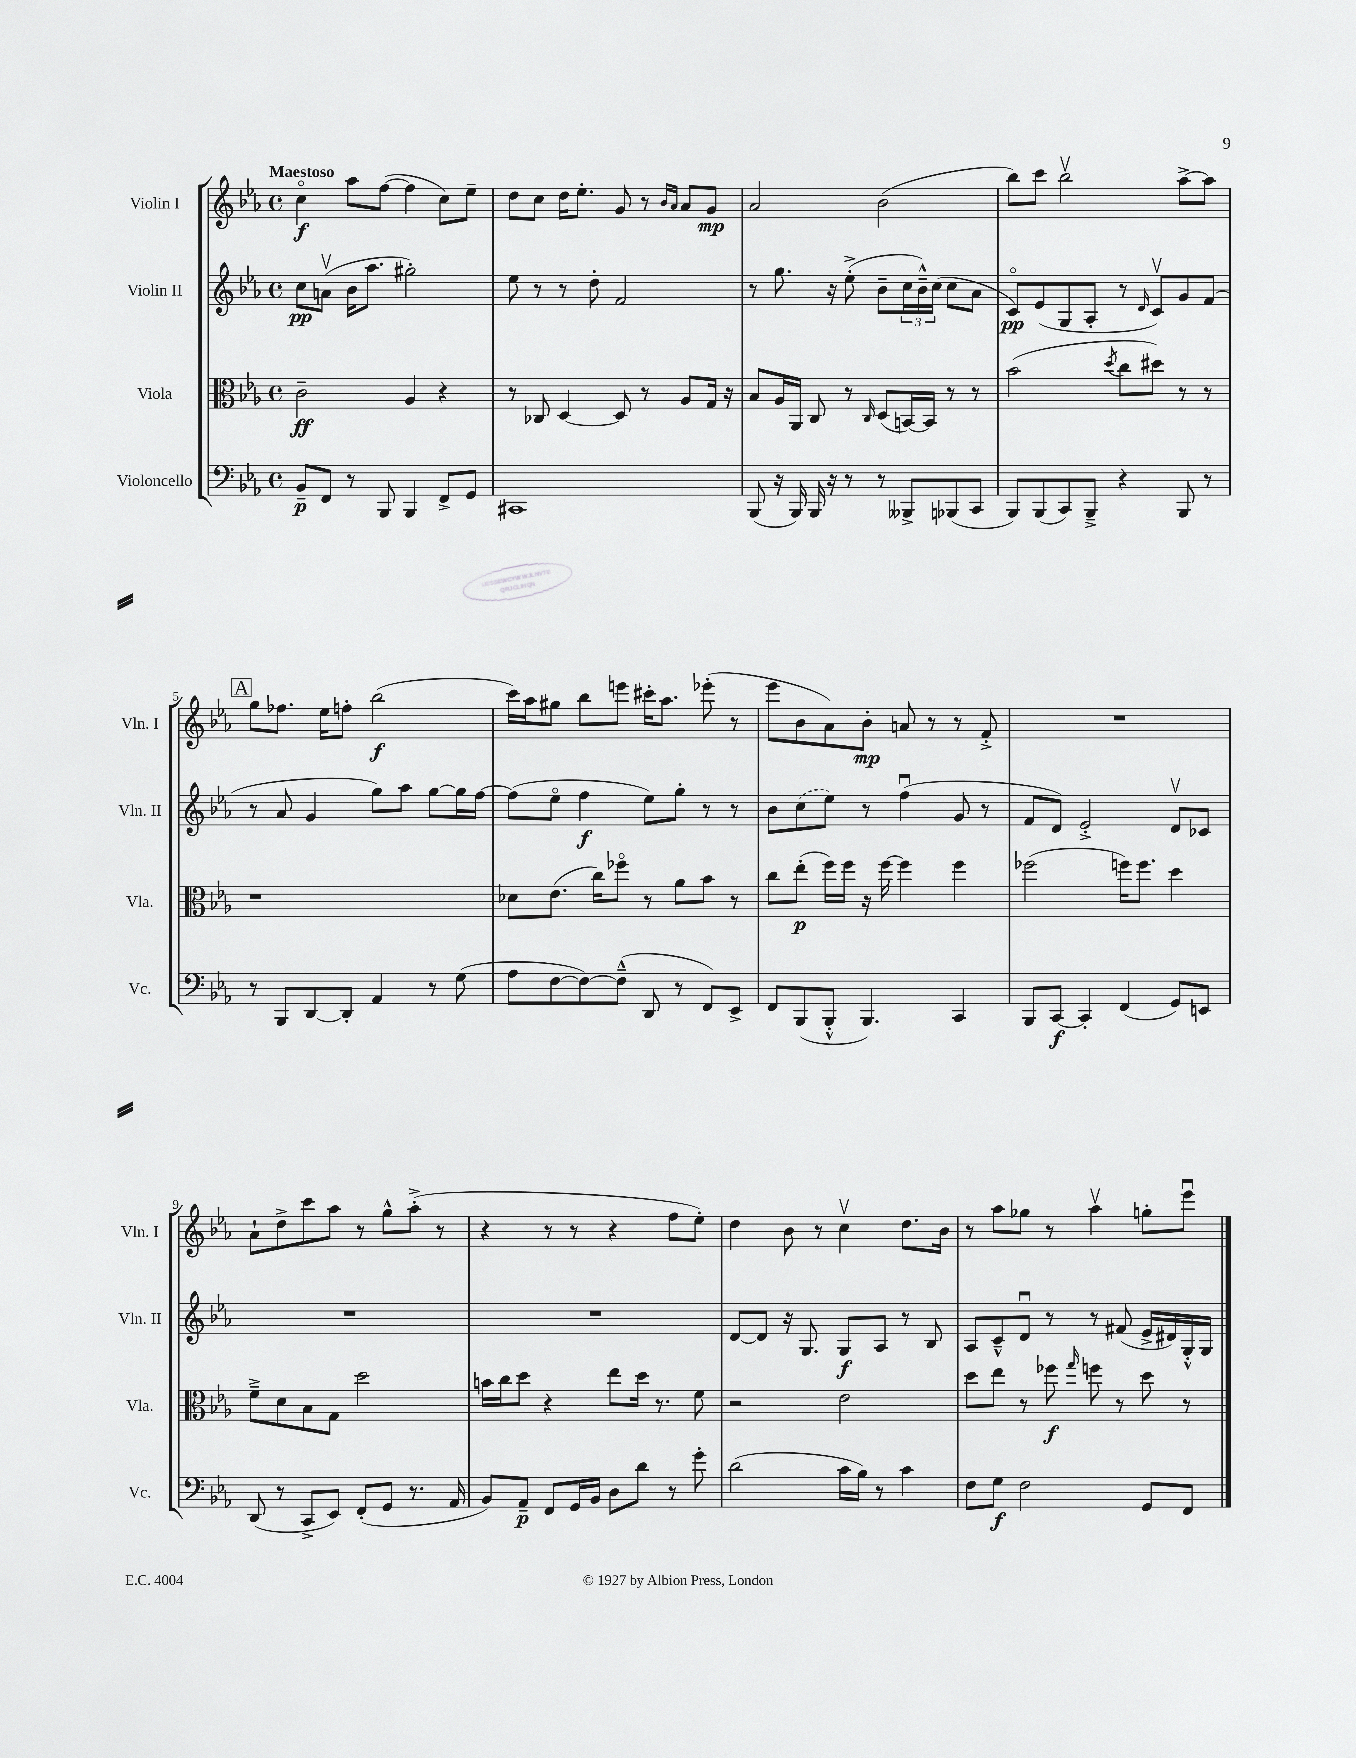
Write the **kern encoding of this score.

**kern	**kern	**kern	**kern
*staff4	*staff3	*staff2	*staff1
*clefF4	*clefC3	*clefG2	*clefG2
*k[b-e-a-]	*k[b-e-a-]	*k[b-e-a-]	*k[b-e-a-]
*M4/4	*M4/4	*M4/4	*M4/4
*met(c)	*met(c)	*met(c)	*met(c)
8BB-~	2c~	8cc	4cco
8FF	.	(8av	.
8r	.	16b-	8aa-
.	.	8.aa-	.
8BBB-	.	.	([8ff
4BBB-	4A-	2gg#')	4ff]
8FF^	4r	.	8cc)
8GG	.	.	8ee-~
=	=	=	=
1CC#	8r	8ee-	8dd
.	8C-	8r	8cc
.	[4D	8r	16dd
.	.	.	8.ee-'
.	.	8dd'	.
.	8D]	2f	8g
.	8r	.	8r
.	.	.	16qqb-
.	.	.	16qqa-
.	8A-	.	8a-
.	16G	.	8g
.	16r	.	.
=	=	=	=
(8BBB-	8B-	8r	2a-
16r	16A-	8.gg	.
16BBB-)	16AA-	.	.
16BBB-	8C	.	.
16r	.	16r	.
8r	8r	(8ee-'^	.
.	16qqC	.	.
8r	(8D	8b-~	(2b-
8BBB--^	[16BB)	24cc	.
.	.	24b-~^^)	.
.	16BB]	.	.
.	.	(24cc	.
(8BBB-	8r	8cc	.
8CC	8r	8a-	.
=	=	=	=
8BBB-)	(2b-	8co)	8bb-)
(8BBB-	.	(8e-	8ccc
8CC)	.	8G	2bb-v
8BBB-~^	.	8A-'	.
.	8qdd	.	.
4r	8cc	8r	.
.	.	16qqd	.
.	8dd#)	8cv)	.
8BBB-	8r	8g	[8aa-^
8r	8r	(8f	8aa-]
=	=	=	=
8r	1r	8r	8gg
8BBB-	.	8a-	8.ff-
[8DD	.	4g	.
.	.	.	16ee-
8DD']	.	.	8ff'
4AA-	.	8gg)	(2bb-
.	.	8aa-	.
8r	.	[8gg	.
(8G	.	16gg]	.
.	.	[16ff	.
=	=	=	=
8A-	8d-	(8ff]	16ccc)
.	.	.	16aa-
[8F	(8.e-	8ee-o	8gg#
8F_)	.	4ff	8bb-
.	16cc)	.	.
(8F~^^]	8ff-o	.	8eee
8DD	8r	8ee-)	16ccc#'
.	.	.	8.aa-
8r	8a-	8gg'	.
8FF)	8b-	8r	(8eee-'
8EE-^	8r	8r	8r
=	=	=	=
8FF	8cc	8b-	8eee-
(8BBB-	(8ee-'	(8cc	8b-
8BBB-'^^	16ff)	8ee-)	8a-)
.	16ff	.	.
4.BBB-)	16r	8r	8b-'
.	[16ff	.	.
.	4ff]	(4ffu	8a
.	.	.	8r
4CC	4ff	8g	8r
.	.	8r	8f'^
=	=	=	=
8BBB-	(2ff-	8f	1r
[8CC	.	8d)	.
4CC']	.	2e-'^	.
(4FF	16ff)	.	.
.	8.ff	.	.
8GG)	4dd	8dv	.
8EE	.	8c-	.
=	=	=	=
(8DD	8f~^	1r	8a-`
8r	8d	.	8dd^
8CC^	8B-	.	8ccc
8EE-)	8G	.	8aa-
(8FF'	2dd	.	8r
8GG	.	.	8gg^^
8.r	.	.	(8aa-'^
.	.	.	8r
16AA-	.	.	.
=	=	=	=
8BB-)	16b	1r	4r
.	16cc	.	.
8AA-~	8dd	.	.
8FF	4r	.	8r
16GG	.	.	8r
16BB-	.	.	.
8D	8ee-	.	4r
8d	16dd	.	.
.	8.r	.	.
8r	.	.	8ff
8g'	8f	.	8ee-')
=	=	=	=
(2d	2r	[8d	4dd
.	.	8d]	.
.	.	16r	8b-
.	.	8.G	.
.	.	.	8r
16c	2e-	8G	4ccv
16B-)	.	.	.
8r	.	8A-	.
4c	.	8r	8.dd
.	.	8B-	.
.	.	.	16b-
=	=	=	=
8F	8dd	8A-	8r
8G	8ee-	8c~^^	8aa-
2F	8r	8du	8gg-
.	8ff-	8r	8r
.	16qqgg	.	.
.	8ff	8r	4aa-v
.	8r	(8f#	.
8GG	8dd	16e-^	8gg'
.	.	16d#)	.
8FF	8r	16G'^^	8eee-u
.	.	16G	.
==	==	==	==
*-	*-	*-	*-
